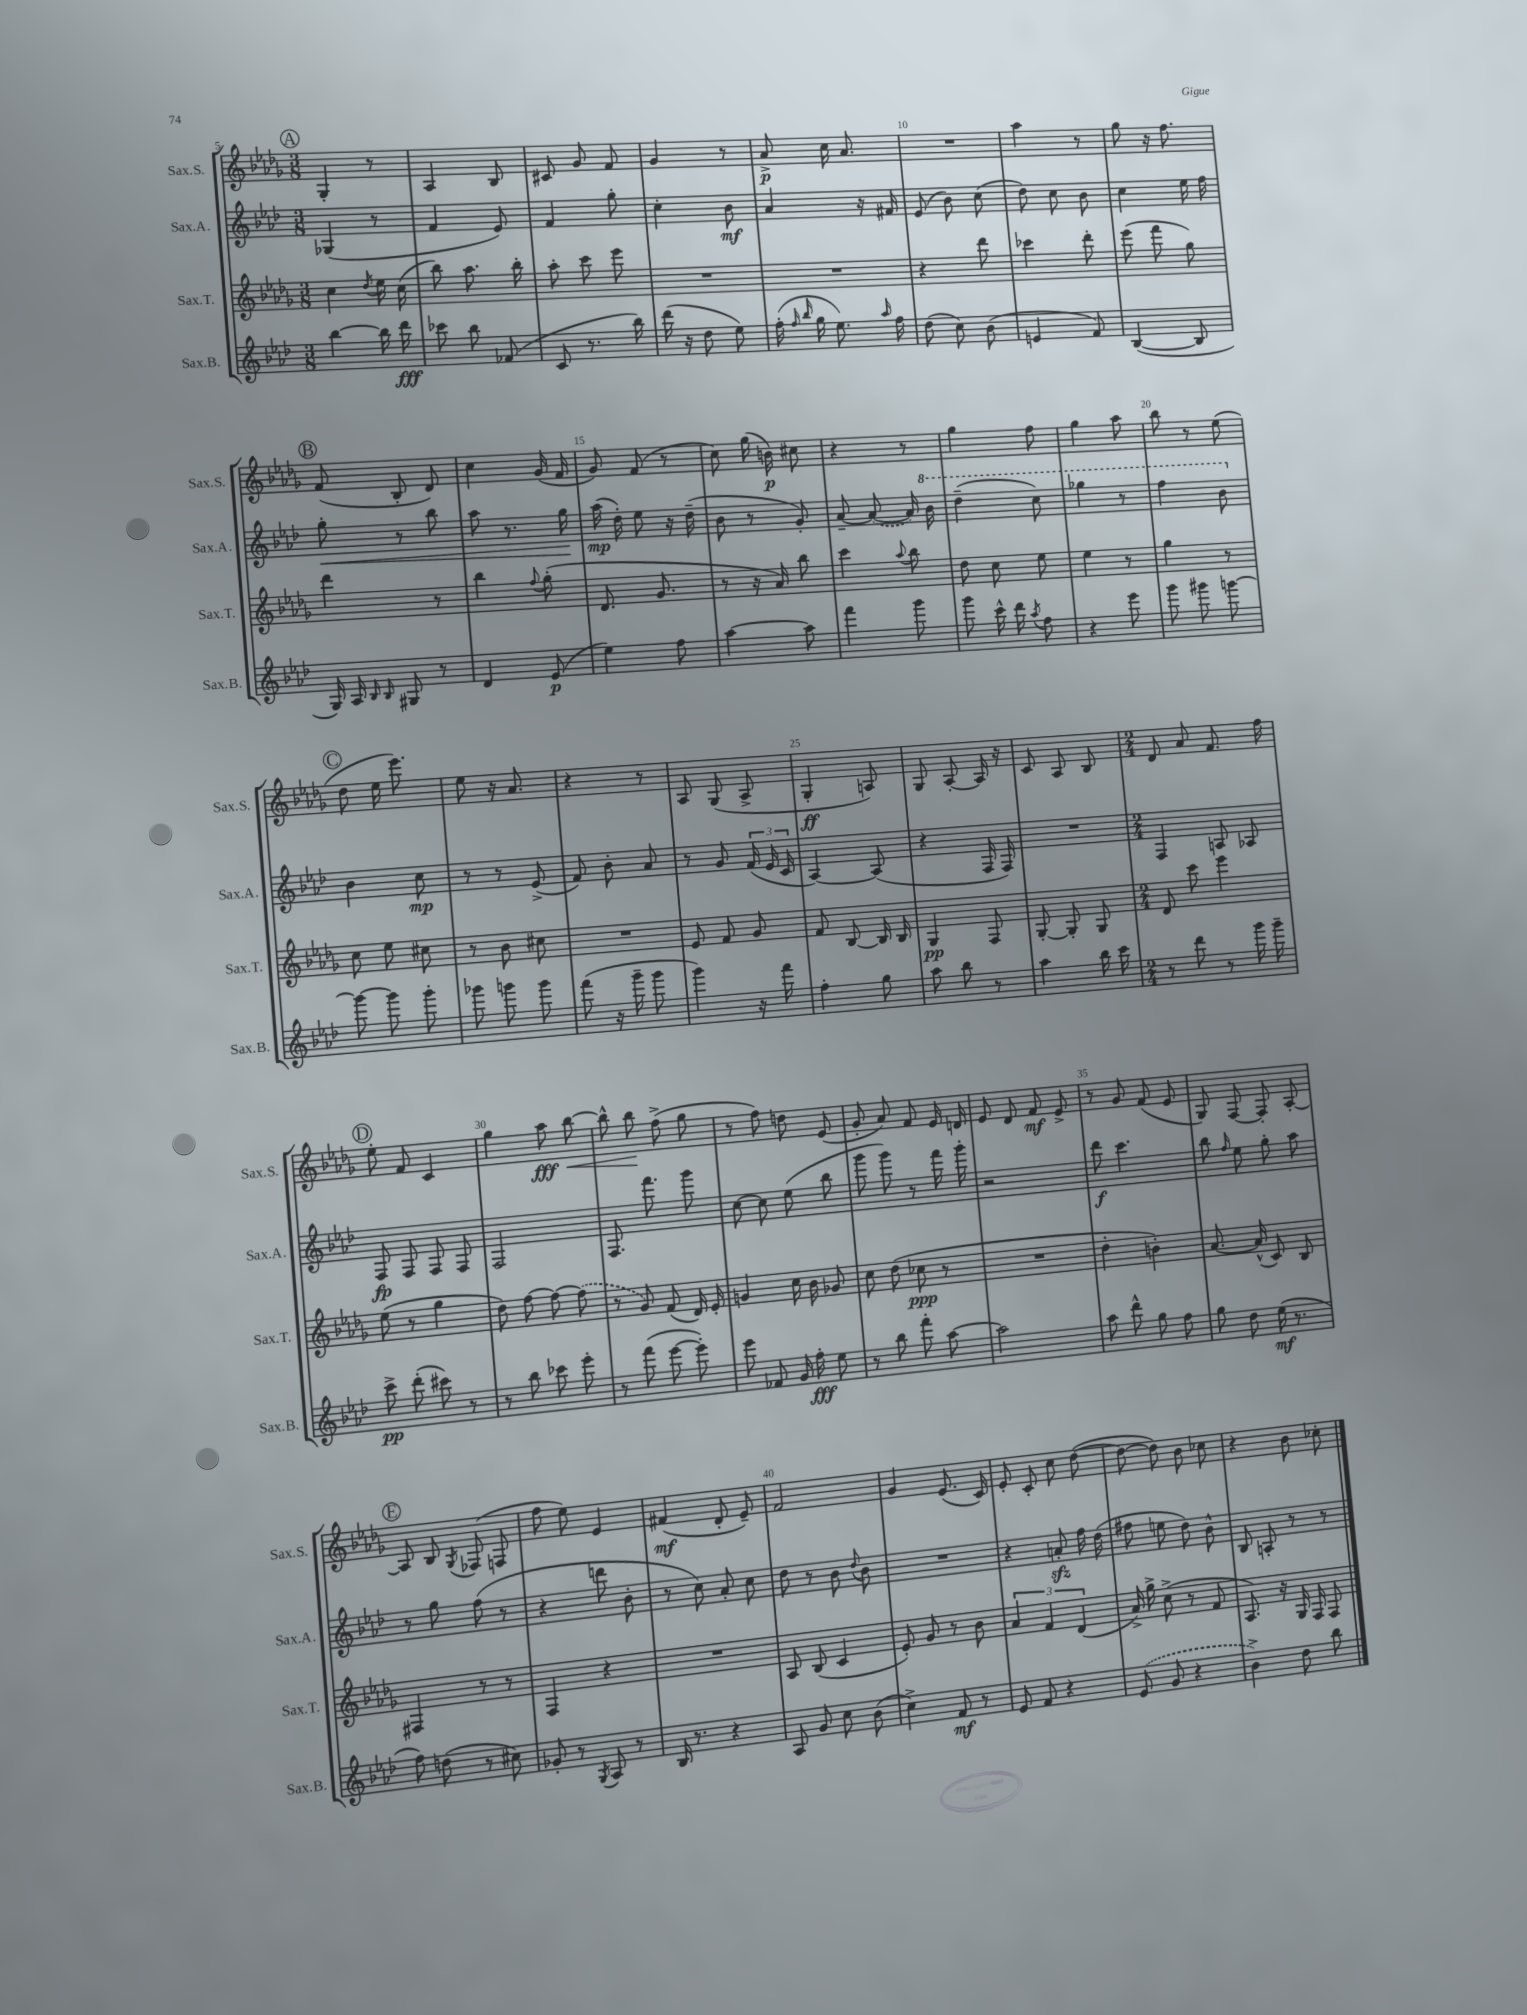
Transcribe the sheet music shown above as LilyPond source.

<<
\new StaffGroup <<
\new Staff = "s0" \with { instrumentName = "Sax.S." shortInstrumentName = "Sax.S." } {
    \clef treble \key des \major \numericTimeSignature \time 3/8
    \autoBeamOff \mark \markup { \circle "A" } ges4-. r8 |
    aes4 bes8 |
    cis'8 ges'8 f'8 |
    ges'4 r8 |
    aes'8->\p c''16 aes'8. |
    R4. |
    aes''4 r8 |
    ges''8 r16 f''8. |
    \mark \markup { \circle "B" } f'8( bes8-. des'8) |
    c''4 ges'16( f'16 |
    ges'8) f'8( r8 |
    c''8) ges''16( b'16\p) cis''8 |
    r4 r8 |
    ges''4 f''8 |
    ges''4 aes''8 |
    bes''8 r8 ees''8( |
    \mark \markup { \circle "C" } des''8 ees''16 ees'''8.) |
    ees''8 r16 aes'8. |
    r4 r8 |
    aes8 ges8( aes8-> |
    ges4-.\ff a8) |
    ges8 aes8~-. aes16 r16 |
    c'8 aes8 bes8 |
    \numericTimeSignature \time 2/4 des'8 aes'8 f'8. f''16 |
    \mark \markup { \circle "D" } ees''8-. f'8 c'4 |
    ges''4 aes''8\fff bes''8~\< |
    bes''8-^ bes''8\! f''8->( ges''8 |
    r8 f''8) d''8 ees'8( |
    ges'8-. aes'8) f'8 ees'16 d'16 |
    ees'8 des'8 f'8\mf ees'8-> |
    r8 ges'8 f'8( ees'8 |
    ges8) f8~ f8-. aes8~-. |
    \mark \markup { \circle "E" } aes8 bes8 \acciaccatura { ges8 } fes8( f8 |
    f''8 ees''8) ees'4 |
    fis'4\mf( des'8-. ees'8--) |
    f'2 |
    ges'4 ees'8.( c'16) |
    ees'8-. c'8-. c''8 des''8~( |
    des''8~ des''8) bes'8 ces''8 |
    r4 bes'8 ces''8-. \bar "|." |
}
\new Staff = "s1" \with { instrumentName = "Sax.A." shortInstrumentName = "Sax.A." } {
    \clef treble \key aes \major \numericTimeSignature \time 3/8
    \autoBeamOff \mark \markup { \circle "A" } ges4( r8 |
    f'4 ees'8) |
    f'4 g''8-. |
    c''4-. bes'8\mf |
    aes'4 r16 fis'16 |
    ees'8( bes'8) c''8( |
    des''8) c''8 bes'8 |
    c''4 ees''16 f''16 |
    \mark \markup { \circle "B" } g''8-.\< r8 bes''8 |
    aes''8 r8. g''16\! |
    aes''16\mp( des''16-.) ees''8 r16 des''16--( |
    bes'8 r8 g'8-.) |
    aes'8~-- \once \slurDashed aes'8~( aes'16) \ottava #1 bes''16 |
    des'''4--( c'''8) |
    ges'''4 r8 |
    f'''4 bes''8 \ottava #0 |
    \mark \markup { \circle "C" } bes'4 c''8\mp |
    r8 r8 ees'8->( |
    f'8) bes'8-. aes'8 |
    r8 g'8 \tuplet 3/2 { f'16( ees'16 c'16 } |
    aes4~) aes8( |
    r4 f16 f16) |
    R4. |
    \numericTimeSignature \time 2/4 f4 a8 aes8 |
    \mark \markup { \circle "D" } f8\fp f8 f8 f8 |
    f2 |
    f8. f'''8. g'''8 |
    c''8~ c''8 ees''8( bes''8 |
    g'''8 g'''8) r8 f'''16 g'''16-. |
    r2 |
    des'''8\f c'''4. |
    bes''8 \grace { f''16 } ees''8 g''8-. aes''8 |
    \mark \markup { \circle "E" } r8 g''8 f''8( r8 |
    r4 d'''8 bes'8-. |
    r8 c''8) aes'8-. c''8 |
    des''8 r8 bes'8 \appoggiatura { des''8 } bes'8 |
    R2 |
    r4 a'8-.\sfz f''16 des''16( |
    fis''8 e''8 des''8) bes'8-^ |
    bes8 a8-. r8 r8 \bar "|." |
}
\new Staff = "s2" \with { instrumentName = "Sax.T." shortInstrumentName = "Sax.T." } {
    \clef treble \key des \major \numericTimeSignature \time 3/8
    \autoBeamOff \mark \markup { \circle "A" } c''4 \acciaccatura { des''8 } ees''16 c''16( |
    bes''8) aes''8. bes''16-. |
    aes''8-. c'''8 ees'''8 |
    R4. |
    R4. |
    r4 des'''8 |
    ces'''4 des'''8-. |
    ees'''8( f'''8 ges''8) |
    \mark \markup { \circle "B" } des'''4 r8 |
    bes''4 \appoggiatura { f''8 } ges''8-.( |
    des'8. ges'8. |
    r8 r16 aes'16) bes''8 |
    c'''4 \appoggiatura { aes''8 } bes''8 |
    des''8 c''8 ees''8 |
    ees''4 r8 |
    ges''4 r8 |
    \mark \markup { \circle "C" } c''8 ees''8 cis''8 |
    r8 bes'8 cis''8 |
    R4. |
    ees'8 f'8 ges'8 |
    f'8 bes8~ bes16 bes16 |
    ges4\pp f8 |
    ges8~-. ges8-. ges8 |
    \numericTimeSignature \time 2/4 des'8 c'''8 ees'''4 |
    \mark \markup { \circle "D" } ees''8( r8 ges''4 |
    des''8) f''8~ f''8~ \once \slurDashed f''8( |
    r8 ges'8) f'8( des'16) ees'16-. |
    g'4 c''16 bes'16 ges'8 |
    c''8 des''8( ces''8\ppp r8 |
    R2 |
    des''4-. b'4-.) |
    aes'8.~ aes'16-^( c'8) bes8 |
    \mark \markup { \circle "E" } fis4 r8 r8 |
    f4 r4 |
    R2 |
    aes8 bes8( c'4 |
    ees'8-.) ges'8 r8 bes'8 |
    \tuplet 3/2 { aes'4 f'4 des'4( } |
    aes'16->) ges''16-> c''8->( r8 f'8 |
    aes8.) r16 ges16 f16 f8 \bar "|." |
}
\new Staff = "s3" \with { instrumentName = "Sax.B." shortInstrumentName = "Sax.B." } {
    \clef treble \key aes \major \numericTimeSignature \time 3/8
    \autoBeamOff \mark \markup { \circle "A" } bes''4~ bes''16 des'''16\fff |
    ces'''8 bes''8 fes'8( |
    c'8 r8. bes''16) |
    des'''16( r16 des''8 ees''8) |
    f''16-.( \grace { f''16 bes''16 } g''16 ees''8.) \grace { aes''16 } f''16 |
    des''8( c''8) bes'8( |
    e'4 f'8) |
    bes4~( bes8 |
    \mark \markup { \circle "B" } g16) aes16 \grace { bes16 bes16 } gis8 r8 |
    des'4 ees'8\p( |
    ees''4) f''8 |
    aes''4~ aes''8 |
    f'''4 g'''8 |
    g'''8 c'''16-^ des'''16 \acciaccatura { aes''8 } f''8 |
    r4 ees'''8 |
    g'''8 gis'''8 g'''8~ |
    \mark \markup { \circle "C" } g'''8~ g'''8 g'''8-. |
    ges'''8 g'''8 g'''8 |
    f'''8( r16 g'''16-- g'''8 |
    g'''4) r16 f'''16 |
    f''4-. g''8 |
    aes''8 bes''8 r8 |
    aes''4 bes''16 c'''16 |
    \numericTimeSignature \time 2/4 r8 des'''8 r8 g'''16 g'''16-- |
    \mark \markup { \circle "D" } c'''8->\pp des'''8-.( cis'''8) r8 |
    r8 bes''8 ces'''8 ees'''8-. |
    r8 f'''8( ees'''8~ ees'''8-.) |
    ees'''8 fes'8 g'16 f''16-.\fff ees''8 |
    r8 bes''8 f'''8-. aes''8~ |
    aes''2 |
    aes''8 des'''8-^ g''8 f''8 |
    g''8 des''8 ees''16\mf( r8. |
    \mark \markup { \circle "E" } f''8) d''8( r8 cis''8) |
    ges'8-. r8 \acciaccatura { g8 } aes8 r8 |
    bes16 r8. r4 |
    aes8 g'8 c''8 bes'8( |
    c''4->) f'8\mf r8 |
    ees'8 f'8 r4 |
    \once \slurDashed ees'8( g'8 r4 |
    bes'4->) des''8 bes''8 \bar "|." |
}
>>
>>
\layout { \context { \Score currentBarNumber = #5 \override BarNumber.break-visibility = ##(#f #t #t) barNumberVisibility = #(every-nth-bar-number-visible 5) } }
